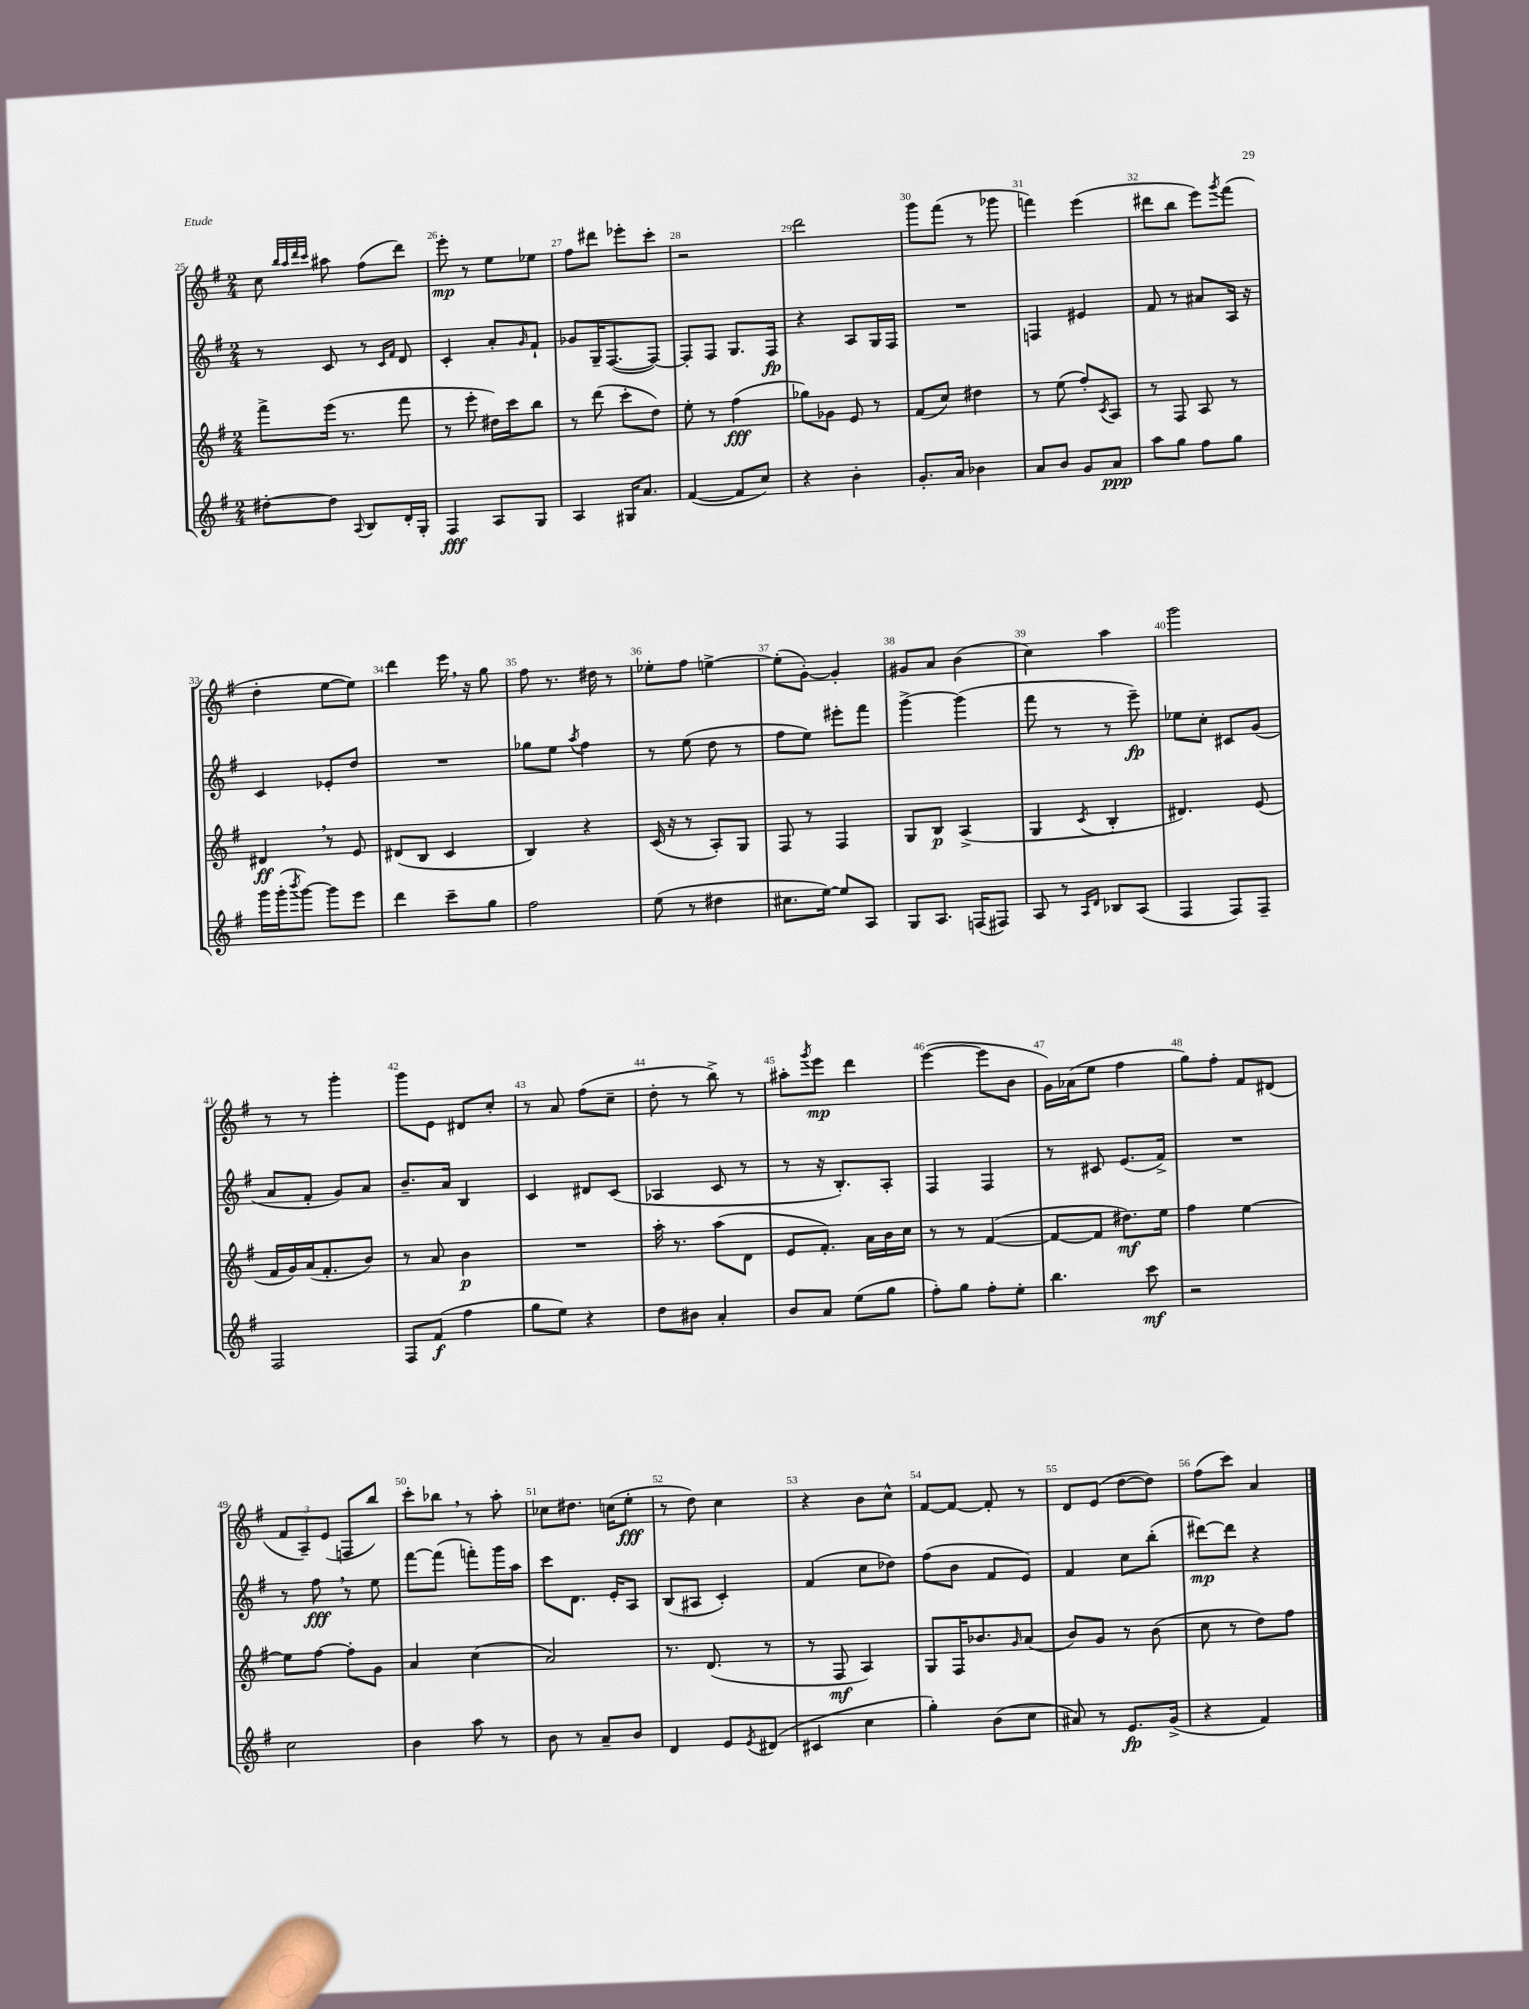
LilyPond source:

<<
\new StaffGroup <<
\new Staff = "s0" {
    \clef treble \key g \major \numericTimeSignature \time 2/4
    c''8 \grace { b''32 a''32 d'''32 c'''32 } ais''8 fis''8( d'''8) |
    e'''8-.\mp r8 e''8 ees''8 |
    fis''8 dis'''8 ees'''8-. c'''8-. |
    r2 |
    d'''2 |
    g'''8 fis'''8( r8 ges'''8 |
    f'''4) e'''4( |
    dis'''8 b''8 e'''8) \acciaccatura { g'''8 } fis'''8( |
    d''4-. e''8~ e''8) |
    d'''4 e'''16 \breathe r16 g''8 |
    fis''8 r8. dis''16 r8 |
    ees''8-. fis''8 e''4~-> |
    e''8-.( g'8~-.) g'4-. |
    gis'8 a'8 b'4( |
    c''4) a''4 |
    g'''2 |
    r8 r8 g'''4-. |
    g'''8 e'8 dis'8 c''8-. |
    r8 a'8 fis''8( c''8-- |
    d''8-. r8 b''8->) r8 |
    ais''8-. \acciaccatura { g'''8 } e'''8\mp d'''4 |
    e'''4~( e'''8 b'8 |
    g'16) aes'16( e''8 fis''4 |
    g''8) fis''8-. fis'8 dis'8( |
    \tuplet 3/2 { fis'8 a8--) e'8( } f8 b''8) |
    c'''8-. bes''8 \breathe r8 a''8-. |
    ces''8 dis''8. c''16( e''8-.\fff |
    r8 d''8) c''4 |
    r4 b'8 c''8-^ |
    fis'8~ fis'8~ fis'8-. r8 |
    d'8 e'8( d''8~ d''8) |
    fis''8( c'''8) a'4 \bar "|." |
}
\new Staff = "s1" {
    \clef treble \key g \major \numericTimeSignature \time 2/4
    r8 c'8 r8 \grace { c'16 fis'16 } d'8 |
    c'4-. a'8-. \grace { g'16 } fis'8-! |
    ges'8 g16-- fis8.~( fis8~) |
    fis8-. fis8 g8. fis16\fp |
    r4 a8 g16 fis16 |
    R2 |
    f4 eis'4 |
    fis'8 r8 ais'8 a16 r16 |
    c'4 ees'8-. d''8 |
    R2 |
    ges''8 e''8 \acciaccatura { a''8 } fis''4 |
    r8 e''8( d''8 r8 |
    fis''8 e''8) eis'''8-. fis'''8 |
    g'''4~-> g'''4( |
    fis'''8 r8 r8 e'''8--\fp) |
    ees''8 c''8-. cis'8 g'8( |
    a'8 fis'8-. g'8) a'8 |
    b'8.-- a'16 b4 |
    c'4 dis'8 c'8( |
    aes4 c'8 r8 |
    r8 r16 b8.-.) a8-. |
    fis4 fis4 |
    r8 cis'8 e'8.( fis'16->) |
    R2 |
    r8 fis''8\fff \breathe r8 e''8 |
    fis'''8~ fis'''8( f'''8-.) g'''16 a''16 |
    c'''8 d'8. e'16-. a8 |
    b8( ais8 c'4-.) |
    fis'4( c''8 des''8) |
    fis''8( b'8 fis'8 e'8) |
    fis'4 c''8 b''8-.( |
    dis'''8~\mp) dis'''8 r4 \bar "|." |
}
\new Staff = "s2" {
    \clef treble \key g \major \numericTimeSignature \time 2/4
    fis'''8-> e'''16( r8. fis'''8 |
    r8 e'''8-. dis''16) c'''16 b''8 |
    r8 d'''8( c'''8-. d''8) |
    e''8-. r8 fis''4\fff( |
    ges''8) ges'8 e'8 r8 |
    fis'8( c''8) dis''4 |
    r8 e''8( fis''8-.) \acciaccatura { c'8 } a8 |
    r8 fis8 a8 r8 |
    dis'4\ff \breathe r8 e'8 |
    dis'8( b8 c'4 |
    b4) r4 |
    c'16( r16 r8 a8-.) g8 |
    fis8 r8 fis4 |
    g8 b8\p a4->( |
    g4 \acciaccatura { c'8 } b4-. |
    dis'4.) e'8( |
    fis'16 g'16) a'16( fis'8.-. b'8) |
    r8 a'8 b'4\p |
    R2 |
    a''16-. r8. a''8( d'8 |
    e'8 fis'8.-.) a'16 b'16 c''16 |
    r8 r8 fis'4~( |
    fis'8~ fis'8 dis''8.\mf) e''16 |
    fis''4 e''4~ |
    e''8 fis''8~ fis''8-. g'8 |
    a'4 c''4( |
    a'2) |
    r8. d'8.( r8 |
    r8 fis8\mf a4) |
    g8 fis16 bes'8. \grace { g'16 } a'8( |
    b'8) g'8 r8 b'8( |
    c''8 r8 d''8) fis''8 \bar "|." |
}
\new Staff = "s3" {
    \clef treble \key g \major \numericTimeSignature \time 2/4
    dis''8~-. dis''8 \appoggiatura { a8 } b8 d'16-. g16-. |
    fis4\fff a8 g8 |
    a4 gis16 a'8. |
    fis'4~( fis'8 c''8) |
    r4 b'4-. |
    g'8.-. a'16 bes'4 |
    a'8 b'8 g'8 a'8\ppp |
    a''8 g''8 fis''8 g''8 |
    g'''16 g'''16-.( \acciaccatura { b'''8 } g'''8~) g'''8 e'''8 |
    d'''4 c'''8-- g''8 |
    fis''2 |
    e''8( r8 dis''4 |
    cis''8. e''16~) e''8 a8 |
    g8 a8. f16( fis8) |
    a8 r8 \grace { a16 d'16 } bes8 a8( |
    fis4 fis8) fis8-- |
    fis2 |
    fis8 fis'8\f( fis''4 |
    g''8 e''8) r4 |
    d''8 bis'8 a'4-. |
    b'8 a'8 e''8( g''8 |
    fis''8-.) g''8 fis''8-. e''8-. |
    b''4. c'''8\mf |
    r2 |
    c''2 |
    b'4 a''8 r8 |
    b'8 r8 a'8-- b'8 |
    d'4 e'8 \acciaccatura { e'8 } dis'8( |
    cis'4 c''4 |
    g''4-.) b'8( c''8 |
    ais'8) r8 e'8.\fp g'16->( |
    r4 fis'4) \bar "|." |
}
>>
>>
\layout { \context { \Score currentBarNumber = #25 \override BarNumber.break-visibility = ##(#f #t #t) barNumberVisibility = #all-bar-numbers-visible } }
